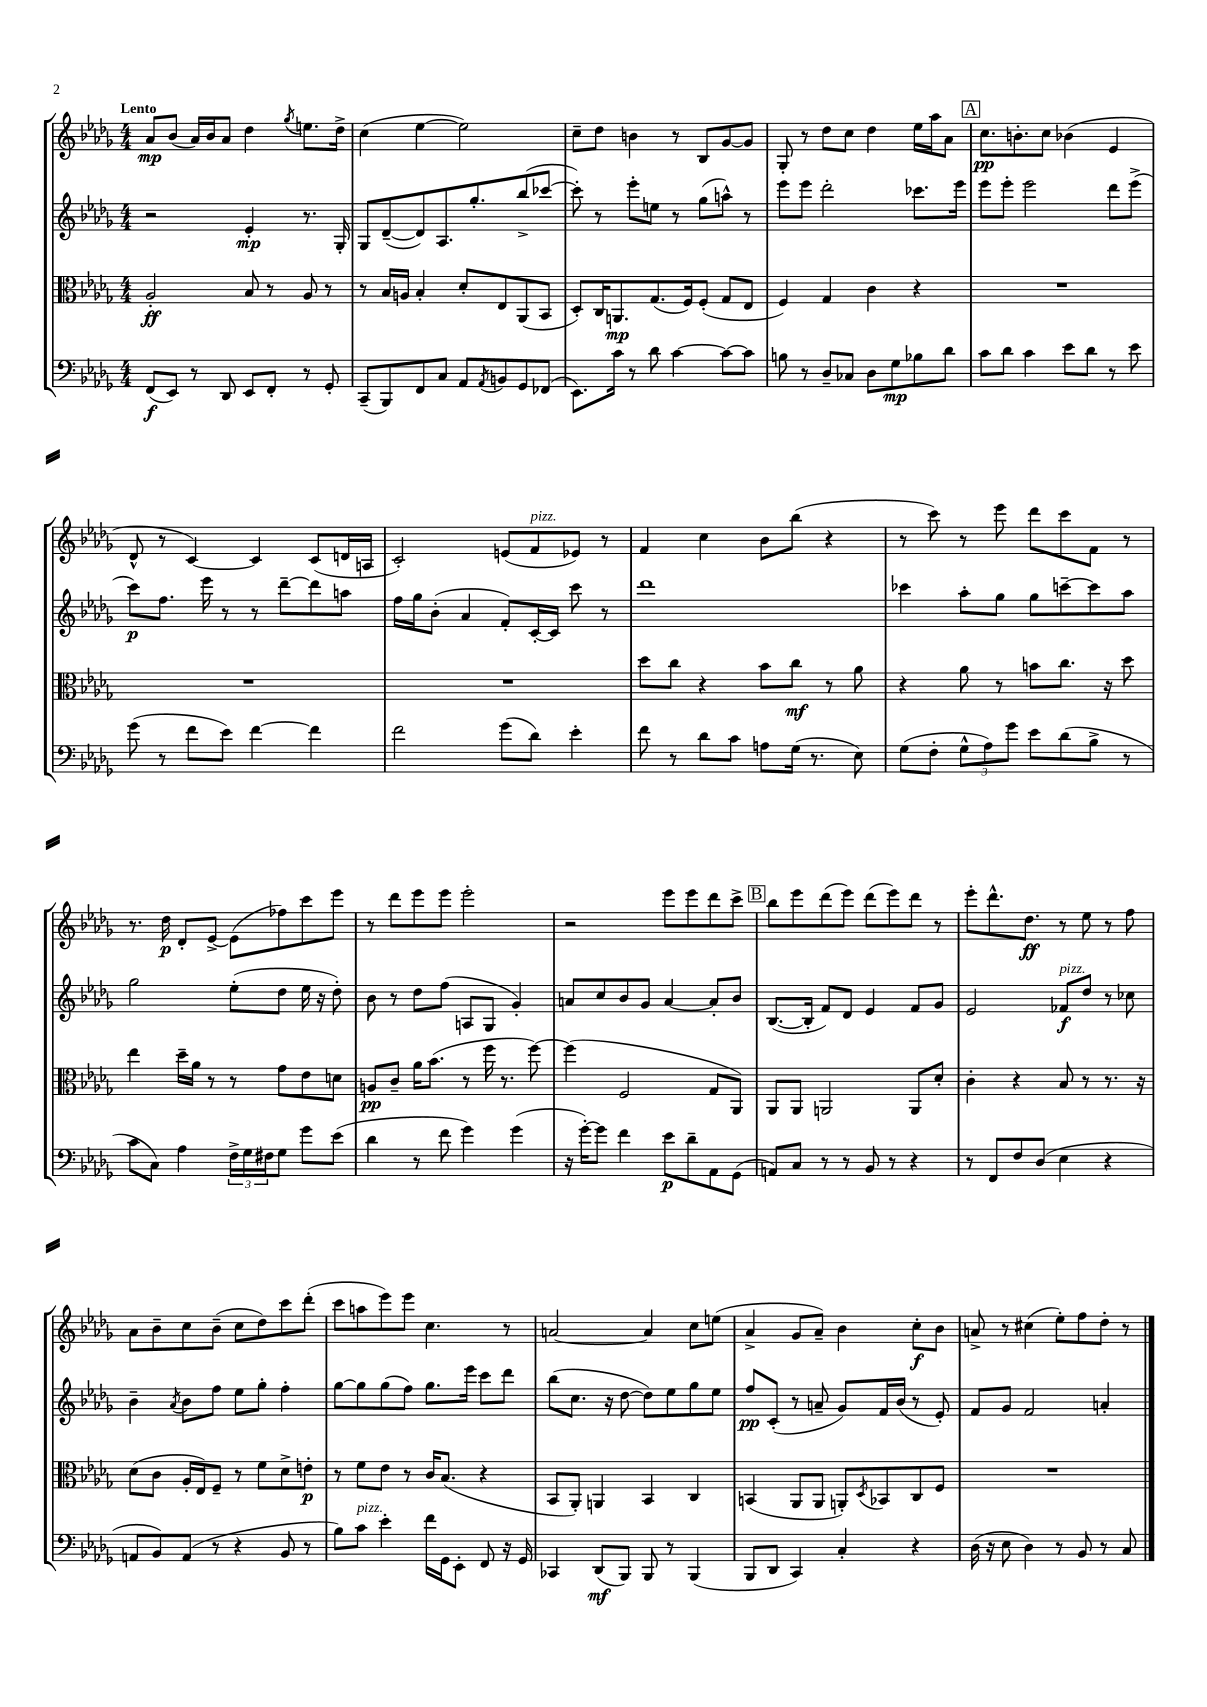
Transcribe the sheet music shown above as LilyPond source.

<<
\new StaffGroup <<
\new Staff = "s0" {
    \clef treble \key des \major \numericTimeSignature \time 4/4 \tempo "Lento"
    aes'8\mp bes'8( aes'16) bes'16 aes'8 des''4 \acciaccatura { ges''8 } e''8. des''16-> |
    c''4( ees''4~ ees''2) |
    c''8-- des''8 b'4 r8 bes8 ges'8~ ges'8 |
    ges8-. r8 des''8 c''8 des''4 ees''16 aes''16 aes'8 |
    \mark \markup { \box "A" } c''8.\pp b'8.-. c''8 bes'4( ees'4 |
    des'8-^ r8 c'4~) c'4 c'8( d'16 a16 |
    c'2-.) e'8( f'8^\markup { \italic "pizz." } ees'8) r8 |
    f'4 c''4 bes'8 bes''8( r4 |
    r8 c'''8) r8 ees'''8 des'''8 c'''8 f'8 r8 |
    r8. des''16\p des'8-. ees'8~-> ees'8( fes''8) c'''8 ees'''8 |
    r8 des'''8 ees'''8 ees'''8 ees'''2-. |
    r2 ees'''8 ees'''8 des'''8 c'''8-> |
    \mark \markup { \box "B" } bes''8 ees'''8 des'''8( ees'''8) des'''8( ees'''8) des'''8 r8 |
    ees'''8-. des'''8.-^ des''8.\ff r8 ees''8 r8 f''8 |
    aes'8 bes'8-- c''8 bes'8--( c''8 des''8) c'''8 des'''8-.( |
    c'''8 a''8 ees'''8) ees'''8 c''4. r8 |
    a'2~ a'4 c''8 e''8( |
    aes'4-> ges'8 aes'8--) bes'4 c''8-.\f bes'8 |
    a'8-> r8 cis''4( ees''8-.) f''8 des''8-. r8 \bar "|." |
}
\new Staff = "s1" {
    \clef treble \key des \major \numericTimeSignature \time 4/4
    r2 ees'4-.\mp r8. ges16-. |
    ges8 des'8~--( des'8) aes8. ges''8.-. bes''8->( ces'''8~ |
    ces'''8-.) r8 ees'''8-. e''8 r8 ges''8( a''8-^) r8 |
    ees'''8 ees'''8 des'''2-. ces'''8. ees'''16 |
    \mark \markup { \box "A" } ees'''8 ees'''8-. ees'''2 des'''8 ees'''8->( |
    c'''8\p) f''8. ees'''16 r8 r8 des'''8~-- des'''8 a''8 |
    f''16 ges''16 bes'8-.( aes'4 f'8-.) c'16~-. c'16 c'''8 r8 |
    des'''1 |
    ces'''4 aes''8-. ges''8 ges''8 c'''8~-- c'''8 aes''8 |
    ges''2 ees''8-.( des''8 ees''16 r16 des''8-.) |
    bes'8 r8 des''8 f''8( a8 ges8 ges'4-.) |
    a'8 c''8 bes'8 ges'8 a'4~ a'8-. bes'8 |
    \mark \markup { \box "B" } bes8.~( bes16-. f'8) des'8 ees'4 f'8 ges'8 |
    ees'2 fes'8\f^\markup { \italic "pizz." } des''8 r8 ces''8 |
    bes'4-- \acciaccatura { aes'8 } bes'8 f''8 ees''8 ges''8-. f''4-. |
    ges''8~ ges''8 ges''8( f''8) ges''8. ees'''16 c'''8 des'''8 |
    bes''8( c''8. r16 des''8~ des''8) ees''8 ges''8 ees''8 |
    f''8\pp c'8-.( r8 a'8-- ges'8) f'16 bes'16( r8 ees'8-.) |
    f'8 ges'8 f'2 a'4-. \bar "|." |
}
\new Staff = "s2" {
    \clef alto \key des \major \numericTimeSignature \time 4/4
    aes2-.\ff bes8 r8 aes8 r8 |
    r8 bes16 a16 bes4-. des'8-. ees8 aes,8( bes,8 |
    des8-.) c16 a,8.\mp ges8.( f16) f8-.( ges8 ees8 |
    f4) ges4 c'4 r4 |
    \mark \markup { \box "A" } R1 |
    R1 |
    R1 |
    des''8 c''8 r4 bes'8 c''8\mf r8 aes'8 |
    r4 aes'8 r8 b'8 c''8. r16 des''8 |
    ees''4 des''16-- aes'16 r8 r8 ges'8 ees'8 d'8 |
    a8\pp c'8-- aes'16 bes'8.( r8 f''16 r8. f''8~) |
    f''4( f2 ges8 aes,8) |
    \mark \markup { \box "B" } aes,8 aes,8 a,2 a,8 des'8-. |
    c'4-. r4 bes8 r8 r8. r16 |
    des'8( c'8 aes16-. ees16) f8-- r8 f'8 des'8-> e'8-.\p |
    r8 f'8 ees'8 r8 c'16 bes8.( r4 |
    bes,8 aes,8-.) a,4 bes,4 c4 |
    b,4( aes,8 aes,8 a,8-.) \acciaccatura { des8 } bes,8 c8 f8 |
    R1 \bar "|." |
}
\new Staff = "s3" {
    \clef bass \key des \major \numericTimeSignature \time 4/4
    f,8\f( ees,8) r8 des,8 ees,8 f,8-. r8 ges,8-. |
    c,8--( bes,,8) f,8 c8 aes,8 \acciaccatura { aes,8 } b,8 ges,8 fes,8( |
    ees,8.) c'16 r8 des'8 c'4~ c'8~ c'8 |
    b8 r8 des8-- ces8 des8 ges8\mp bes8 des'8 |
    \mark \markup { \box "A" } c'8 des'8 c'4 ees'8 des'8 r8 ees'8 |
    ges'8( r8 f'8 ees'8) f'4~ f'4 |
    f'2 ges'8( des'8) ees'4-. |
    f'8 r8 des'8 c'8 a8 ges16( r8. ees8) |
    ges8( f8-. \tuplet 3/2 { ges8-^ aes8) ges'8 } ees'8 des'8( bes8-> r8 |
    c'8 c8) aes4 \tuplet 3/2 { f16-> ges16 fis16 } ges8 ges'8 ees'8( |
    des'4 r8 f'8 ges'4) ges'4( |
    r16 ges'16~-.) ges'8 f'4 ees'8\p des'8-- aes,8 ges,8( |
    \mark \markup { \box "B" } a,8) c8 r8 r8 bes,8 r8 r4 |
    r8 f,8 f8 des8( ees4 r4 |
    a,8 bes,8) a,8( r8 r4 bes,8 r8 |
    bes8) c'8^\markup { \italic "pizz." } ees'4-. f'16 ges,16 ees,8-. f,8 r16 ges,16 |
    ces,4 des,8\mf( bes,,8) bes,,8 r8 bes,,4( |
    bes,,8 des,8 c,4) c4-. r4 |
    des16( r16 ees8 des4) r8 bes,8 r8 c8 \bar "|." |
}
>>
>>
\layout { \context { \Score \remove "Bar_number_engraver" } }
